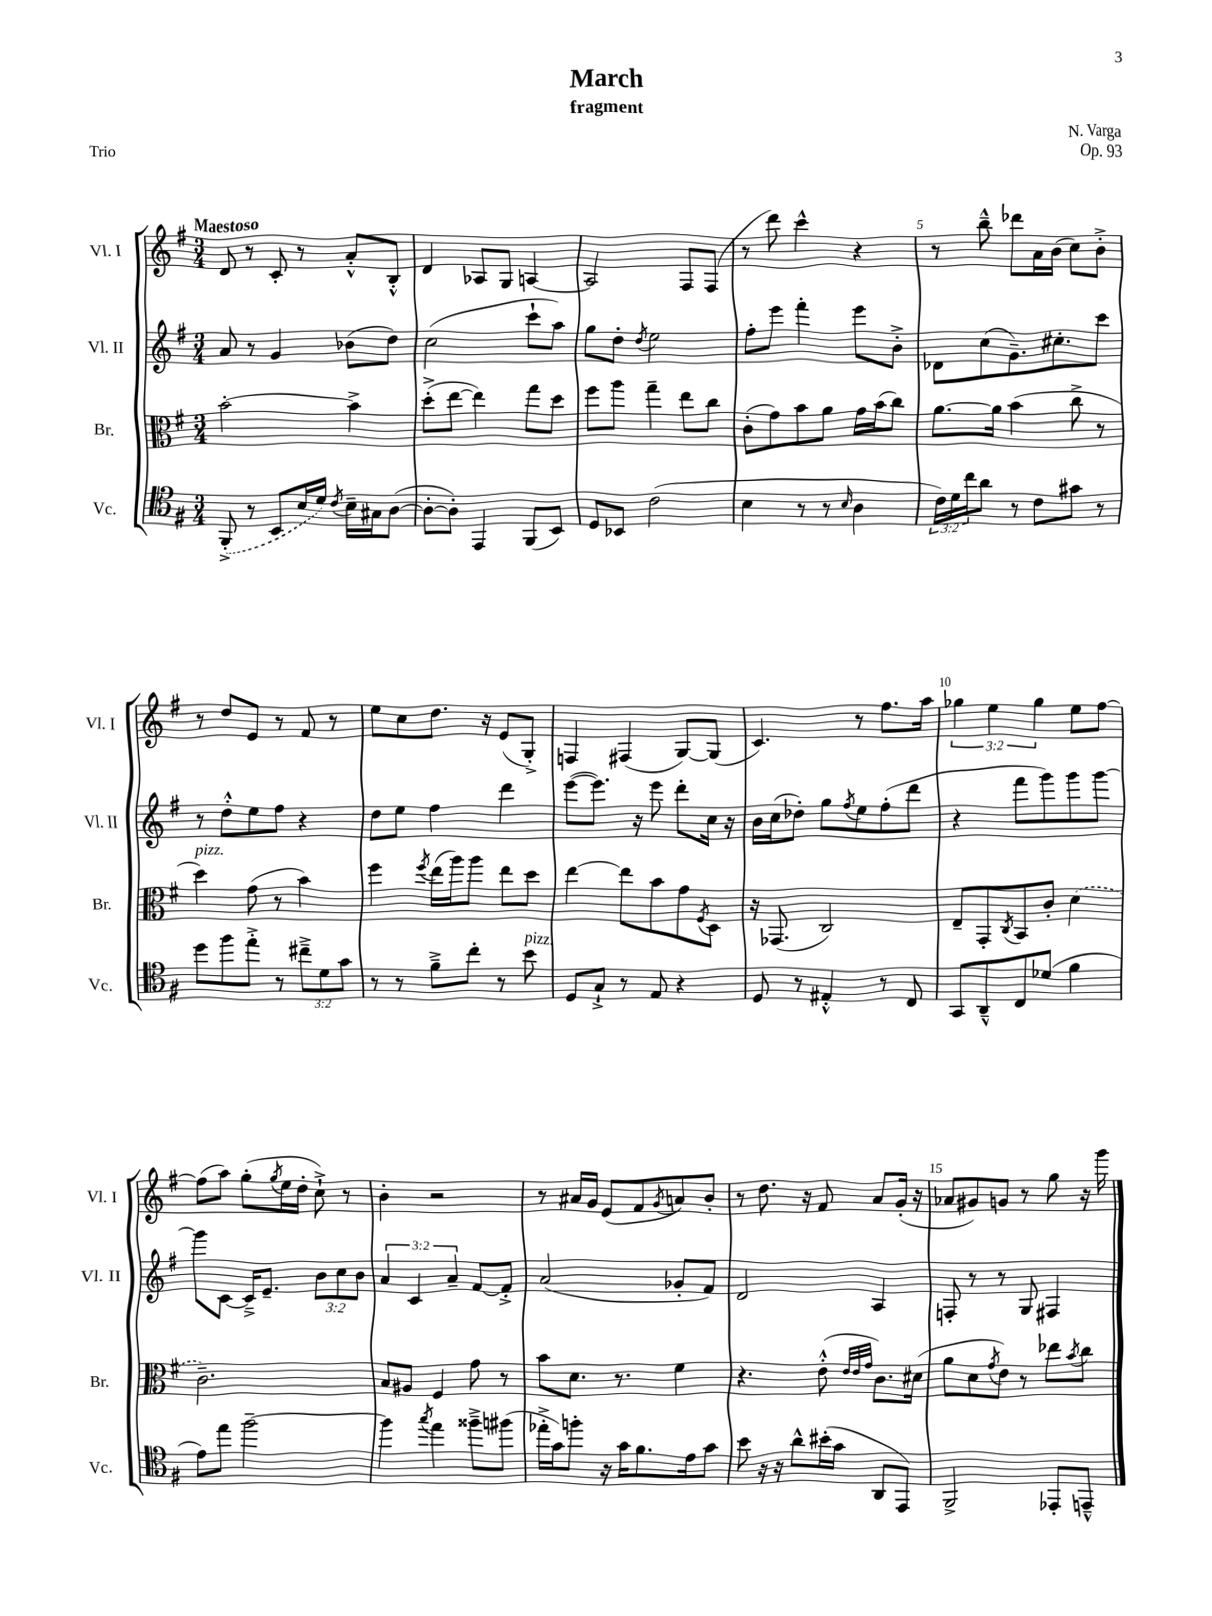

**kern	**kern	**kern	**kern
*part4	*part3	*part2	*part1
*staff4	*staff3	*staff2	*staff1
*I"Vc.	*I"Br.	*I"Vl. II	*I"Vl. I
*I'Vc.	*I'Br.	*I'Vl. II	*I'Vl. I
*clefC4	*clefC3	*clefG2	*clefG2
*k[f#]	*k[f#]	*k[f#]	*k[f#]
*M3/4	*M3/4	*M3/4	*M3/4
=1	=1	=1	=1
!	!	!	!LO:TX:a:B:t=Maestoso
(8FF#'^/	[2b'\	8a/	8d/
8r	.	8r	8r
8BB/L	.	4g/	8c'/
16B/L	.	.	8r
16d/JJ)	.	.	.
8qc/	.	.	.
16B~\LL	4b^\]	(8b-X\L	8a'^^/L
16G#X\J	.	.	.
([8A\J	.	8dd\J)	8B'^^/J
=2	=2	=2	=2
8A'\L_	(8dd'^\L	(2cc\	4d/
8A'\J])	[8ee\J	.	.
4EE/	4ee\])	.	8A-X/L
.	.	.	8G/J
(8FF#/L	8gg\L	8ccc`\L	[4An/
8BB/J)	8dd\J	8aa\J)	.
=3	=3	=3	=3
8D/L	8ff#\L	8gg\L	2A/]
8BB-X/J	8aa\J	8dd'\J	.
.	.	8qdd/	.
(2c\	4gg~\	2ee\	.
.	8ee\L	.	8F#/L
.	8cc\J	.	(8F#/J
=4	=4	=4	=4
4B\	(8c'\L	8ff#'\L	8r
.	8g\)	8eee\J	8ddd\)
8r	8b\	4fff#'\	4ccc^^\
8r	8a\J	.	.
16qqB/	.	.	.
4A\	16g\LL	8eee\L	4r
.	(16b\J	.	.
.	8cc\J)	8b'^\J	.
=5	=5	=5	=5
24c\LL)	[8.a\L	8d-X\L	8r
24d\	.	.	.
24cc\J	.	.	.
8a\J	.	(8cc\	8bb~^^\
.	16a\Jk]	.	.
8r	(4b\	8.g~\)	8ddd-X\L
8c\L	.	.	16a\L
.	.	8.cc#X'\	(16b\JJ
8g#X\J	8cc^\	.	8cc\L)
8r	8r	8ccc\J	8b'^\J
!!LO:LB:g=z
=6	=6	=6	=6
!	!LO:TX:a:i:t=pizz.	!	!
8dd\L	4dd\)	8r	8r
8ff#\	.	8dd'^^\L	8dd/L
8ee'^\J	(8g\	8ee\	8e/J
8r	8r	8ff#\J	8r
12cc#X~^\L	4b\)	4r	8f#/
12d\	.	.	.
.	.	.	8r
12g\J	.	.	.
=7	=7	=7	=7
8r	4ff#\	8dd\L	8ee\L
8r	.	8ee\J	8cc\
.	8qff#/	.	.
8f#~^\L	(16ee\LL	4ff#\	8.dd\J
.	16aa\J)	.	.
8cc'\J	8aa\J	.	.
.	.	.	16r
8r	8ee\L	4ddd\	(8e/L
!LO:TX:a:i:t=pizz.	!	!	!
8b\	8dd\J	.	8G'^/J)
=8	=8	=8	=8
8D/L	[4ee\	([8eee\L	4Fn/
8G`^/J	.	8.eee\J])	.
8r	8ee\L]	.	(4F#X/
.	.	16r	.
8E/	8b\	8eee\	.
4r	8g\	8ddd'\L	[8G/L)
.	8qF#/	.	.
.	8D\J	16cc\Jk	(8G/J]
.	.	16r	.
=9	=9	=9	=9
8D/	16r	16b\LL	4.c/)
.	(8.GG-X/	(16cc\J	.
8r	.	8dd-X'\J)	.
4E#X'^^/	2C/)	8gg\L	.
.	.	8qff#/	.
.	.	8ee\	8r
8r	.	(8ff#'\	8.ff#\L
8C/	.	8ddd\J	.
.	.	.	16aa\Jk
=10	=10	=10	=10
8GG/L	8E~/L	4r	6gg-X\
8AA~^^/	8GG'/	.	.
.	.	.	6ee\
.	8qC/	.	.
8C/	8BB/	8fff#\L	.
.	.	.	6gg-\
(8d-X/J	8c'/J	8ggg\)	.
4f#\	(4d\	8ggg\	8ee\L
.	.	[8ggg\J	[8ff#\J
!!LO:LB:g=z
=11	=11	=11	=11
8e\L)	2.c~\)	8ggg\L]	(8ff#\L]
8ee\J	.	[8c\J	8aa\J)
[2ff#~\	.	16c~^/KL]	(8gg'\L
.	.	8.e~/J	.
.	.	.	8qgg/
.	.	.	16ee\L
.	.	.	16dd'\JJ
.	.	12b\L	8cc`^\)
.	.	12cc\	.
.	.	.	8r
.	.	12b\J	.
=12	=12	=12	=12
4ff#\]	8B/L	6a/	4b'\
.	8A#X/J	.	.
.	.	6c/	.
8qgg/	.	.	.
4ee\	4F#/	.	2r
.	.	6a~/	.
8ff##X~^\L	8g\	[8f#/L	.
(8ff#X\J	8r	8f#'^/J]	.
=13	=13	=13	=13
16ee-X'^\LL	8b\L	(2a/	8r
16g\J)	.	.	.
8ffn'\J	8.d\J	.	16a#X/LL
.	.	.	16g/JJ
16r	.	.	(8e/L
16g\KL	8.r	.	.
8.f#\	.	.	8f#/
.	.	.	8qg/
.	4f#\	8g-X'/L	8an/)
16e\k	.	.	.
8g\J	.	8f#/J)	8b'/J
=14	=14	=14	=14
8b\	4.r	2d/	8r
16r	.	.	8.dd\
16r	.	.	.
8a^^\L	.	.	.
.	.	.	16r
(16b#X'\L	(8e'^^\	.	8f#/
16g\JJ	.	.	.
.	32qqe/LLL	.	.
.	32qqe/	.	.
.	32qqg/JJJ	.	.
8AA/L	8.c\L)	4A/	8a/L
8EE/J)	.	.	(16g'/Jk
.	(16d#X\Jk	.	16r
=15	=15	=15	=15
2FF#^/	8a\L	8Fn'/	8a-X/L
.	8d\	8r	8g#X/)
.	8qg/	.	.
.	8e\J)	8r	8gn/J
.	8r	8G/	8r
8EE-X'/L	8ee-X\L	4F#X/	8gg\
.	8qb/	.	.
8EEn~^^/J	8cc\J	.	16r
.	.	.	16ggg\
==	==	==	==
*-	*-	*-	*-
